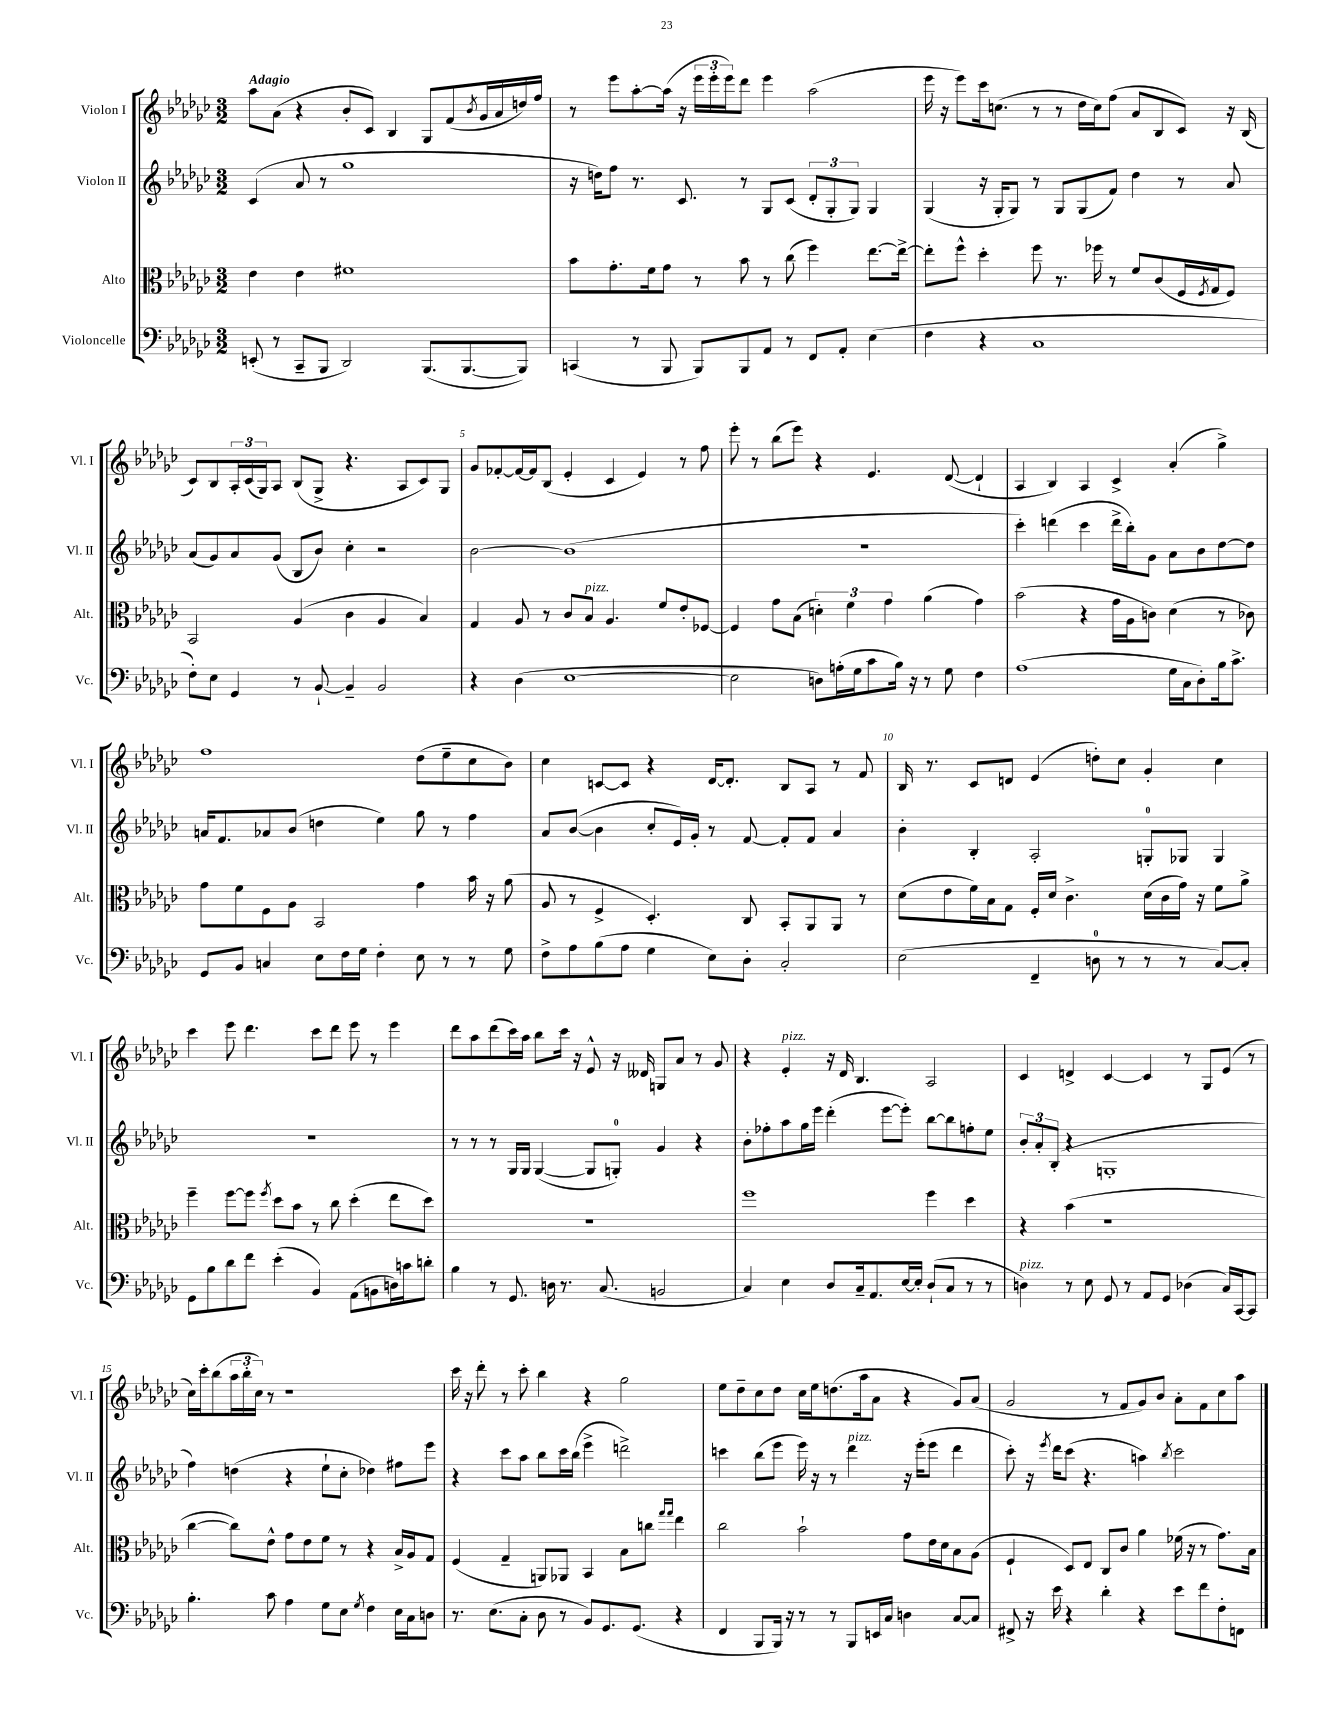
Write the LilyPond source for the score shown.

<<
\new StaffGroup <<
\new Staff = "s0" \with { instrumentName = "Violon I" shortInstrumentName = "Vl. I" } {
    \clef treble \key ges \major \numericTimeSignature \time 3/2 \tempo "Adagio"
    aes''8 aes'8( r4 bes'8-. ces'8) bes4 ges8 f'8( \acciaccatura { bes'8 } ges'16 aes'16 d''16) f''16 |
    r8 ees'''8 aes''8~-. aes''16( r16 \tuplet 3/2 { ees'''16 ees'''16-. ees'''16) } des'''8 ees'''4 aes''2( |
    ees'''16 r16 ees'''8) ces'''16 c''8.( r8 r8 des''16 c''16) f''8( aes'8 bes8 ces'8) r16 bes16( |
    ces'8) bes8 \tuplet 3/2 { aes16-. ces'16( ges16) } aes8 bes8( ges8-> r4. aes8 ces'8) ges8 |
    ges'8 fes'8~-. fes'16~ fes'16 bes8( ees'4-. ces'4 ees'4) r8 f''8 |
    ees'''8-. r8 bes''8( ees'''8) r4 ees'4. des'8~( des'4-! |
    aes4 bes4) aes4 ces'4-> aes'4-.( ges''4->) |
    f''1 des''8( ees''8-- ces''8 bes'8) |
    ces''4 c'8~ c'8 r4 des'16~ des'8.-. bes8 aes8 r8 f'8 |
    bes16 r8. ces'8 d'8 ees'4( d''8-.) ces''8 ges'4-. ces''4 |
    ces'''4 ees'''8 des'''4. ces'''8 des'''8 ees'''8 r8 ees'''4 |
    des'''8 aes''8 des'''8( ces'''16) aes''16 bes''8 ces'''16 r16 ees'8-^ r16 deses'16 g8 aes'8 r8 ges'8 |
    r4 ees'4-.^\markup { \italic "pizz." } r16 des'16 bes4. aes2 |
    ces'4 d'4-> ces'4~ ces'4 r8 ges8 ees'8( r8 |
    ces''16) ces'''16-. bes''8( \tuplet 3/2 { aes''16 bes''16-. ces''16) } r8 r1 |
    ces'''16 r16 des'''8-. r8 ces'''8-. bes''4 r4 ges''2 |
    ees''8 des''8-- ces''8 des''8 ces''16 ees''16 d''8.( aes''16 aes'8 r4 ges'8) aes'8( |
    ges'2 r8 f'8 ges'8) bes'8 aes'8-. f'8 ces''8 aes''8 \bar "|." |
}
\new Staff = "s1" \with { instrumentName = "Violon II" shortInstrumentName = "Vl. II" } {
    \clef treble \key ges \major \numericTimeSignature \time 3/2
    ces'4( aes'8 r8 ges''1 |
    r16 d''16) f''8 r8. ces'8. r8 ges8 ces'8( \tuplet 3/2 { des'8-. ges8-. ges8) } ges4 |
    ges4( r16 ges16-. ges8) r8 ges8 ges8( f'8) des''4 r8 aes'8 |
    aes'8( ges'8) aes'8 ges'8( bes8 bes'8) ces''4-. r2 |
    bes'2~ bes'1( |
    R1. |
    ces'''4-.) d'''4( ces'''4 d'''16-> bes''16-.) ges'8 aes'8 bes'8 des''8~ des''8 |
    a'16 f'8. aes'8 bes'8( d''4 ees''4) ges''8 r8 f''4 |
    aes'8 bes'8~( bes'4 ces''8-. ees'16) ges'16-. r8 f'8~ f'8-. f'8 aes'4 |
    bes'4-. bes4-. aes2-. g8-0-. ges8 ges4 |
    R1. |
    r8 r8 r8 ges16 ges16 ges4~( ges8 g8-0-.) ges'4 r4 |
    bes'8-. fes''8-. aes''8 ges''16 ees'''16 des'''4-.( ees'''8~ ees'''8-.) bes''8~ bes''8 f''8-. ees''8 |
    \tuplet 3/2 { bes'8-. aes'8-. bes8-.( } r4 g1-. |
    f''4) d''4( r4 ees''8-! ces''8-. des''4) fis''8 ees'''8 |
    r4 ces'''8 aes''8 bes''8 ces'''16 bes''16( ees'''4-> d'''2->) |
    c'''4 bes''8( ees'''8 ees'''16) r16 r8 des'''4^\markup { \italic "pizz." } r16 ees'''16-.( ees'''8 des'''4 |
    ces'''8-.) r16 \acciaccatura { ees'''8 } des'''16 ces'''8( r4. a''4) \acciaccatura { bes''8 } ces'''2 \bar "|." |
}
\new Staff = "s2" \with { instrumentName = "Alto" shortInstrumentName = "Alt." } {
    \clef alto \key ges \major \numericTimeSignature \time 3/2
    ees'4 ees'4 fis'1 |
    bes'8 ges'8.-. f'16 ges'8 r8 bes'8 r8 ces''8( f''4) ees''8.~ ees''16~-> |
    ees''8-. f''8-^ des''4-. f''8 r8. fes''16 r8 f'8 ces'8( f16 \acciaccatura { f8 } ges16 f8) |
    bes,2 aes4( ces'4 aes4 bes4) |
    ges4 aes8 r8 ces'8 bes8^\markup { \italic "pizz." } aes4. f'8 ees'8-. fes8~ |
    fes4 ges'8 bes8( \tuplet 3/2 { d'4-.) f'4 ges'4 } aes'4( ges'4) |
    bes'2( r4 ges'16 aes16 c'8) des'4( r8 ces'8) |
    ges'8 f'8 f8 aes8 bes,2 ges'4 bes'16 r16 aes'8( |
    aes8 r8 f4-> des4.-.) ces8 bes,8-. aes,8 aes,8 r8 |
    des'8( ees'8 f'16) bes16 ges8 f16-. des'16 ces'4.-> des'16( ces'16 ges'16) r16 f'8 aes'8-> |
    f''4-- f''8~ f''8 \acciaccatura { f''8 } des''8 bes'8 r8 ces''8 des''4-.( ees''8 des''8) |
    R1. |
    f''1 f''4 des''4 |
    r4 bes'4( r1 |
    ces''4~ ces''8) ees'8-^ ges'8 ees'8 f'8 r8 r4 bes16-> aes16 ges8 |
    f4( ges4-- a,8) aes,8 bes,4 bes8 c''8 \grace { ges''16 ges''16 } ees''4 |
    ces''2 bes'2-! ges'8 ees'16 des'16 bes8 aes8( |
    f4-! des8) ees8 ces8 ces'8 aes'4 fes'16( r16 r8 ges'8.) bes16 \bar "|." |
}
\new Staff = "s3" \with { instrumentName = "Violoncelle" shortInstrumentName = "Vc." } {
    \clef bass \key ges \major \numericTimeSignature \time 3/2
    e,8-.( r8 ces,8-- bes,,8 des,2) bes,,8.( bes,,8.~ bes,,8) |
    c,4( r8 bes,,8 bes,,8) bes,,8 aes,8 r8 f,8 aes,8-. ees4( |
    f4 r4 ces1 |
    f8-.) ees8 ges,4 r8 bes,8~-! bes,4-- bes,2 |
    r4 des4( ees1~ |
    ees2 d8) a16-.( ges16 ces'8 bes16) r16 r8 ges8 f4 |
    aes1( ges16 ces16 des8-.) bes16 ces'8.-> |
    ges,8 bes,8 c4 ees8 f16 ges16 f4-. ees8 r8 r8 ges8 |
    f8-> aes8 bes8( aes8 ges4 ees8) des8-. ces2-. |
    ees2( f,4-- d8-0 r8 r8 r8 ces8~) ces8-. |
    ges,8 bes8 des'8 f'8 ees'4-.( bes,4) aes,8( b,8 d16) c'16 d'8-. |
    bes4 r8 ges,8. d16 r8. ces8.( b,2 |
    ces4) ees4 des8 ces16-- aes,8. ees16~ ees16-. des8-!( ces8 r8 r8 |
    d4^\markup { \italic "pizz." }) r8 ees8 ges,8 r8 aes,8 ges,8 des4( ces16) ces,16~ ces,8 |
    bes4.-. ces'8 aes4 ges8 ees8 \acciaccatura { ges8 } f4 ees16 ces16 d8 |
    r8. ees8.( ces8-. des8 r8 bes,8) ges,8. ges,8.( r4 |
    f,4 bes,,8 bes,,16) r16 r8 r8 bes,,8 e,16 ces16 d4 ces8~ ces8 |
    fis,8-> r16 ees'16 r4 des'4-. r4 ees'8 f'8 f8-. f,8 \bar "|." |
}
>>
>>
\layout { \context { \Score \override BarNumber.break-visibility = ##(#f #t #t) barNumberVisibility = #(every-nth-bar-number-visible 5) } }
